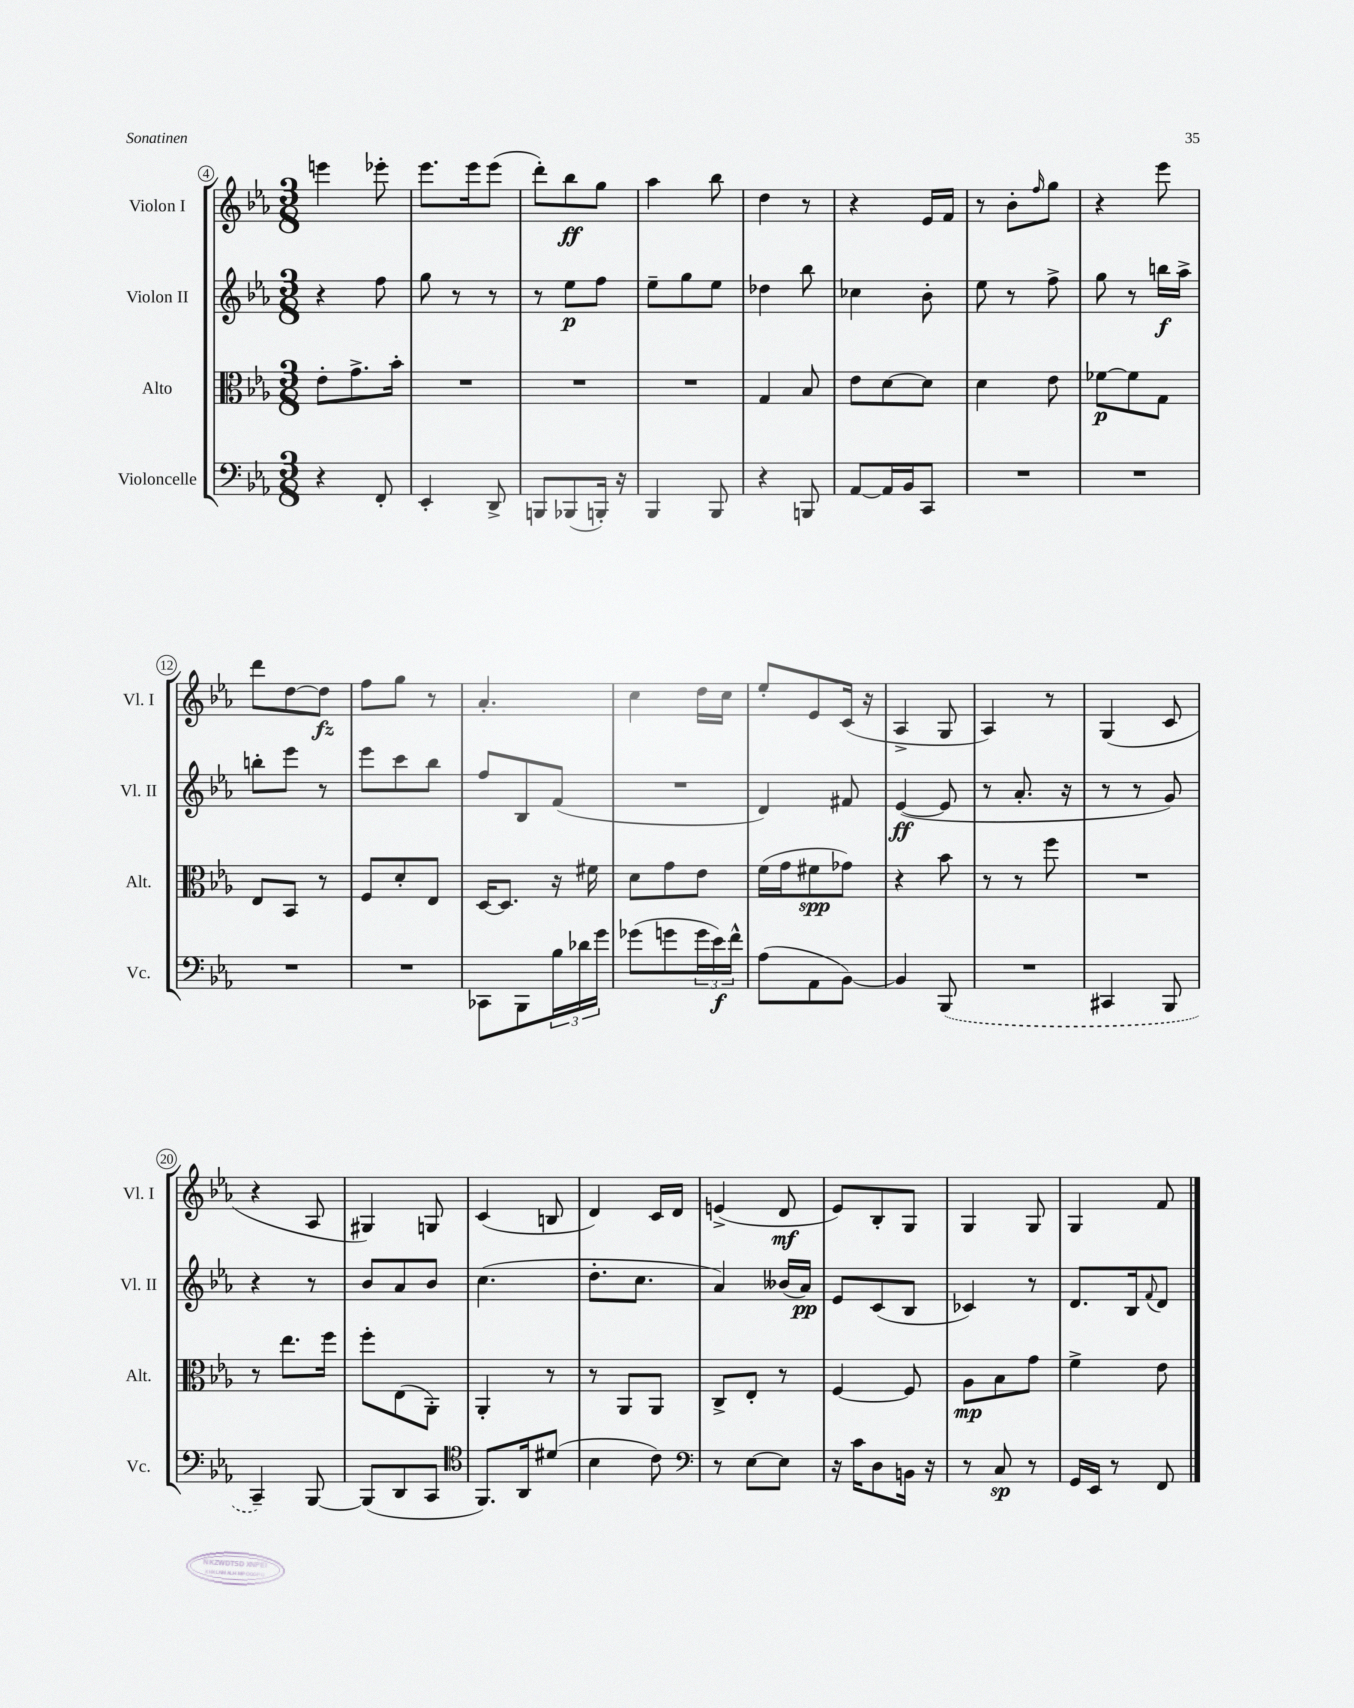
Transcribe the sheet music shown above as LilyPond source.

<<
\new StaffGroup <<
\new Staff = "s0" \with { instrumentName = "Violon I" shortInstrumentName = "Vl. I" } {
    \clef treble \key ees \major \numericTimeSignature \time 3/8
    e'''4 ees'''8-. |
    ees'''8. ees'''16 ees'''8( |
    d'''8-.) bes''8\ff g''8 |
    aes''4 bes''8 |
    d''4 r8 |
    r4 ees'16 f'16 |
    r8 bes'8-. \grace { f''16 } g''8 |
    r4 ees'''8 |
    d'''8 d''8~ d''8\fz |
    f''8 g''8 r8 |
    aes'4.-. |
    c''4 d''16 c''16 |
    ees''8-. ees'8 c'16( r16 |
    aes4-> g8 |
    aes4) r8 |
    g4( c'8 |
    r4 aes8 |
    gis4) g8 |
    c'4( b8 |
    d'4) c'16 d'16 |
    e'4->( d'8\mf |
    ees'8) bes8-. g8 |
    g4 g8 |
    g4 f'8 \bar "|." |
}
\new Staff = "s1" \with { instrumentName = "Violon II" shortInstrumentName = "Vl. II" } {
    \clef treble \key ees \major \numericTimeSignature \time 3/8
    r4 f''8 |
    g''8 r8 r8 |
    r8 ees''8\p f''8 |
    ees''8-- g''8 ees''8 |
    des''4 bes''8 |
    ces''4 bes'8-. |
    ees''8 r8 f''8-> |
    g''8 r8 b''16\f aes''16-> |
    b''8-. ees'''8 r8 |
    ees'''8 c'''8 bes''8 |
    f''8 bes8 f'8( |
    R4. |
    d'4) fis'8 |
    ees'4~\ff( ees'8 |
    r8 aes'8.-. r16 |
    r8 r8 g'8) |
    r4 r8 |
    bes'8 aes'8 bes'8 |
    c''4.( |
    d''8.-. c''8. |
    aes'4) beses'16( aes'16\pp) |
    ees'8 c'8( bes8 |
    ces'4) r8 |
    d'8. bes16 \appoggiatura { f'8 } d'8 \bar "|." |
}
\new Staff = "s2" \with { instrumentName = "Alto" shortInstrumentName = "Alt." } {
    \clef alto \key ees \major \numericTimeSignature \time 3/8
    ees'8-. g'8.-> bes'16-. |
    R4. |
    R4. |
    R4. |
    g4 bes8 |
    ees'8 d'8~ d'8 |
    d'4 ees'8 |
    fes'8~\p fes'8 g8 |
    ees8 bes,8 r8 |
    f8 d'8-. ees8 |
    d16~ d8. r16 fis'16 |
    d'8 g'8 ees'8 |
    f'16( g'16 fis'8\spp ges'8) |
    r4 bes'8 |
    r8 r8 f''8 |
    R4. |
    r8 ees''8. f''16 |
    f''8-. ees8( aes,8-.) |
    aes,4-. r8 |
    r8 aes,8 aes,8 |
    c8-> ees8-. r8 |
    f4~ f8 |
    aes8\mp bes8 g'8 |
    f'4-> ees'8 \bar "|." |
}
\new Staff = "s3" \with { instrumentName = "Violoncelle" shortInstrumentName = "Vc." } {
    \clef bass \key ees \major \numericTimeSignature \time 3/8
    r4 f,8-. |
    ees,4-. d,8-> |
    b,,8 bes,,8( b,,16-.) r16 |
    bes,,4 bes,,8 |
    r4 b,,8 |
    aes,8~ aes,16 bes,16 c,8 |
    R4. |
    R4. |
    R4. |
    R4. |
    ces,8 bes,,8 \tuplet 3/2 { bes16 des'16 g'16 } |
    ges'8( g'8 \tuplet 3/2 { g'16 ees'16\f) f'16-^ } |
    aes8( aes,8 bes,8~) |
    bes,4 \once \slurDashed bes,,8( |
    R4. |
    cis,4 bes,,8 |
    c,4--) bes,,8~ |
    bes,,8( d,8 c,8 |
    \clef tenor f,8.) aes,16 dis'8( |
    bes4 c'8) |
    \clef bass r8 ees8~ ees8 |
    r16 c'16 d8 b,16 r16 |
    r8 c8\sp r8 |
    g,16 ees,16 r8 f,8 \bar "|." |
}
>>
>>
\layout { \context { \Score currentBarNumber = #4 \override BarNumber.stencil = #(make-stencil-circler 0.1 0.3 ly:text-interface::print) } }
